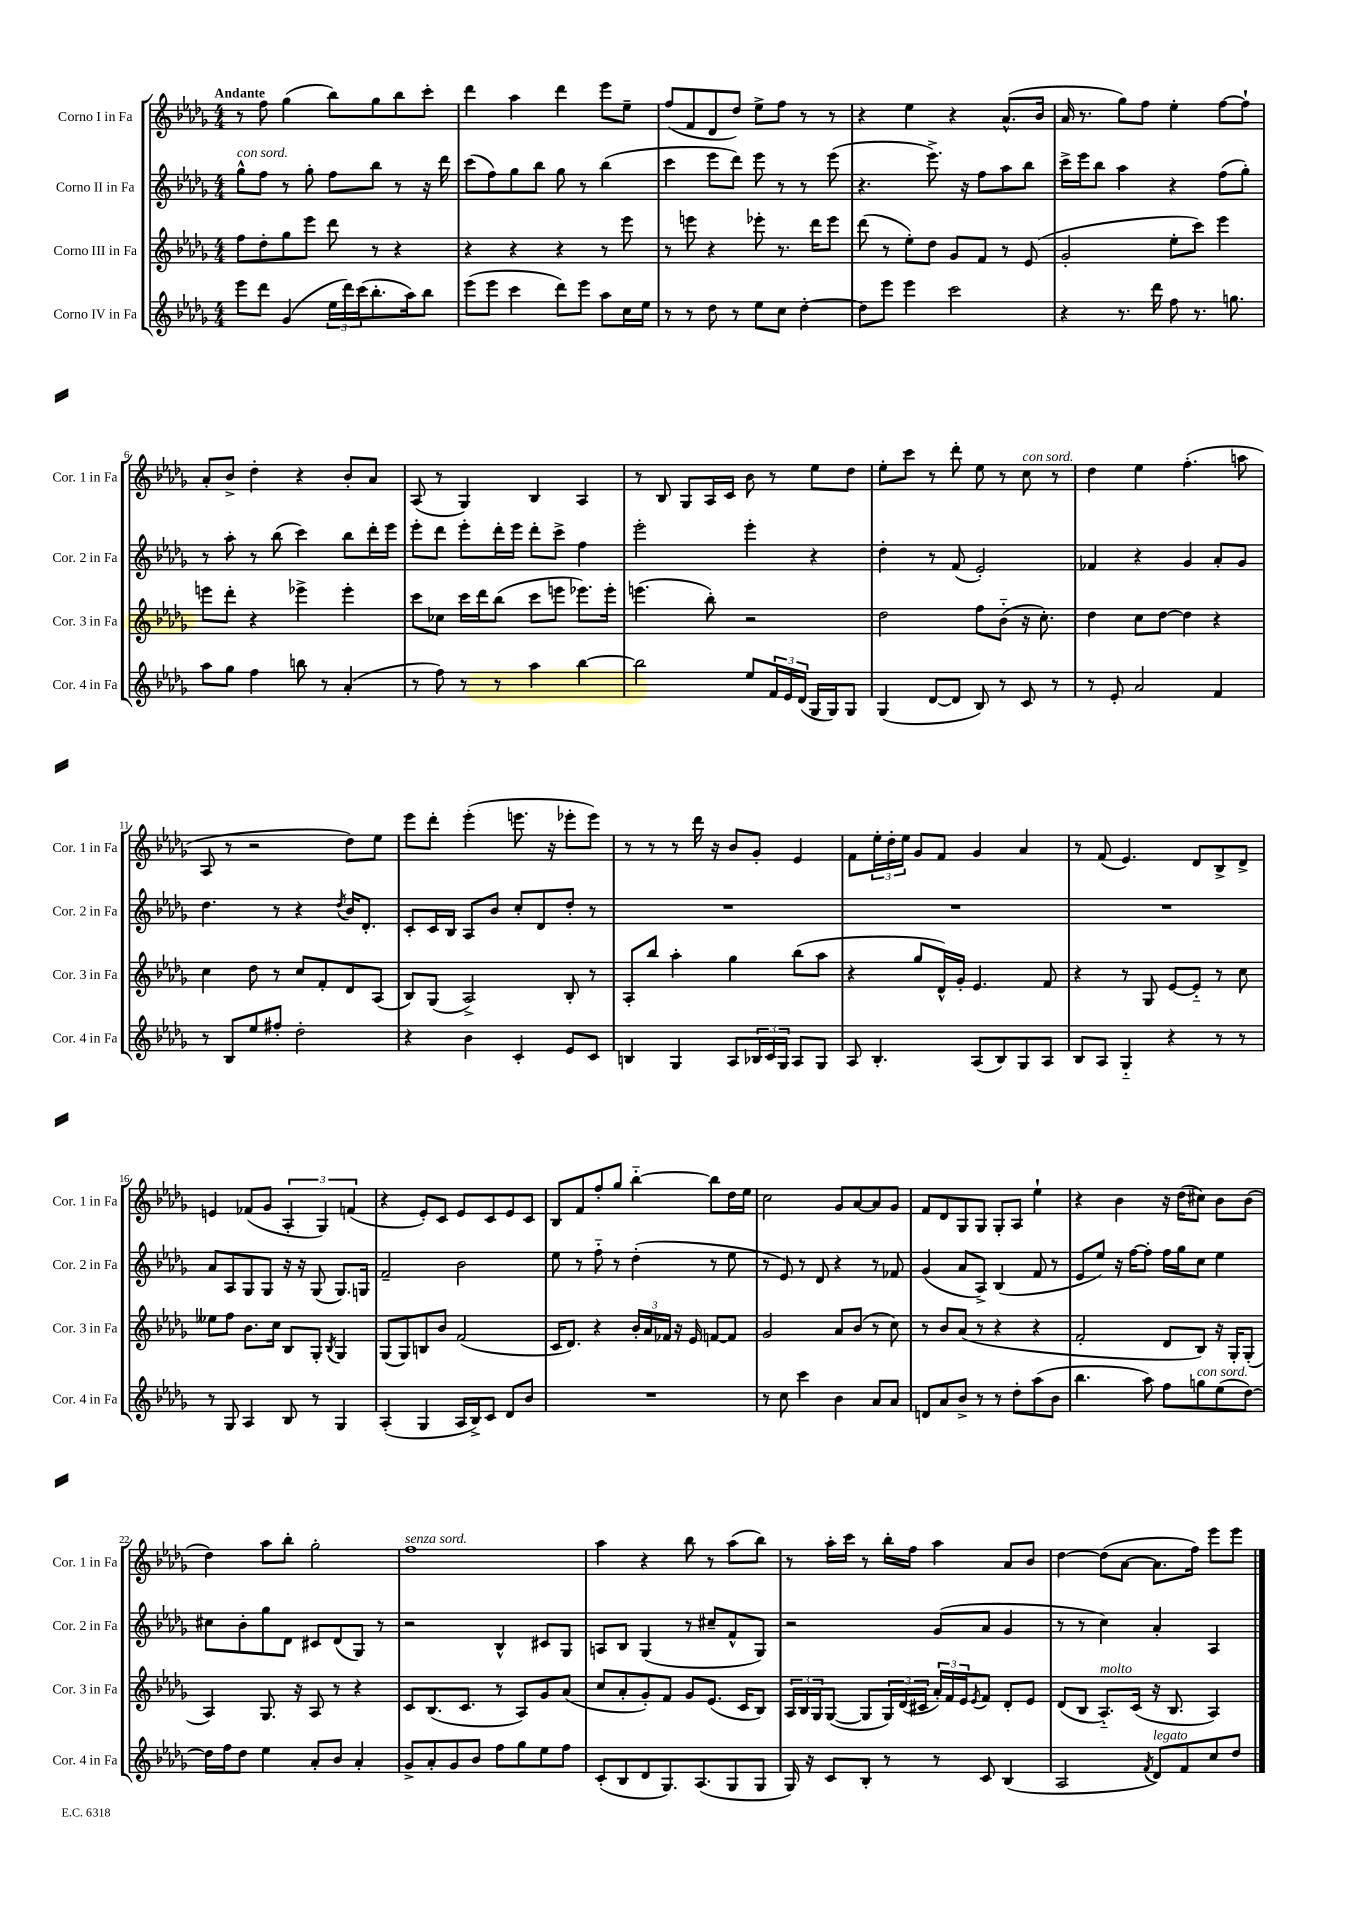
<<
\new StaffGroup <<
\new Staff = "s0" \with { instrumentName = "Corno I in Fa" shortInstrumentName = "Cor. 1 in Fa" } {
    \clef treble \key des \major \numericTimeSignature \time 4/4 \tempo "Andante"
    r8 f''8 ges''4( bes''8) ges''8 bes''8 c'''8-. |
    des'''4 aes''4 des'''4 ees'''8 ees''8-- |
    f''8( f'8 des'8 des''8) ees''8-> f''8 r8 r8 |
    r4 ees''4 r4 aes'8.-^( bes'16 |
    aes'16 r8. ges''8) f''8 ees''4-. f''8~ f''8-! |
    aes'8-. bes'8-> des''4-. r4 bes'8-. aes'8 |
    aes8( r8 ges4) bes4 aes4 |
    r8 bes8 ges8 aes16 c'16 bes'8 r8 ees''8 des''8 |
    ees''8-. c'''8 r8 des'''8-. ees''8 r8 c''8^\markup { \italic "con sord." } r8 |
    des''4 ees''4 f''4.-.( a''8 |
    aes8 r8 r2 des''8) ees''8 |
    ees'''8 des'''8-. ees'''4-.( e'''8. r16 ees'''8-. ees'''8) |
    r8 r8 r8 des'''16 r16 bes'8 ges'8-. ees'4 |
    f'8 \tuplet 3/2 { ees''16-. des''16-. ees''16 } ges'8 f'8 ges'4 aes'4 |
    r8 f'8( ees'4.) des'8 bes8-> des'8-> |
    e'4 fes'8( ges'8 \tuplet 3/2 { aes4-. ges4) f'4( } |
    r4 ees'8-.) c'8 ees'8 c'8 ees'8 c'8 |
    bes8 f'8 f''8-. ges''8 bes''4~-_ bes''8 des''16 ees''16 |
    c''2 ges'8 aes'8~ aes'8 ges'8 |
    f'8 des'8 ges8 ges8 ges8-. aes8 ees''4-! |
    r4 bes'4 r16 des''16( cis''8) bes'8 bes'8( |
    des''4) aes''8 bes''8-. ges''2-. |
    f''1^\markup { \italic "senza sord." } |
    aes''4 r4 bes''8 r8 aes''8( bes''8) |
    r8 aes''16-. c'''16 r8 bes''16-. f''16 aes''4 aes'8 bes'8 |
    des''4~ des''8( aes'8~ aes'8. f''16) ees'''8 ees'''8 \bar "|." |
}
\new Staff = "s1" \with { instrumentName = "Corno II in Fa" shortInstrumentName = "Cor. 2 in Fa" } {
    \clef treble \key des \major \numericTimeSignature \time 4/4
    ges''8-^^\markup { \italic "con sord." } f''8 r8 ges''8-. f''8 bes''8 r8 r16 des'''16 |
    c'''8( f''8) ges''8 bes''8 ges''8 r8 bes''4( |
    c'''4 ees'''8 des'''8) ees'''8 r8 r8 ees'''8( |
    r4. ees'''8.->) r16 f''8 aes''8 bes''8 |
    c'''16-> ees'''16 bes''8 aes''4 r4 f''8( ges''8-.) |
    r8 aes''8-. r8 bes''8( c'''4) bes''8 des'''16-. ees'''16 |
    ees'''8-. des'''8 ees'''8-. des'''16-. ees'''16 des'''8-. c'''8-> f''4 |
    ees'''2-. ees'''4-. r4 |
    des''4-. r8 f'8( ees'2-.) |
    fes'4 r4 ges'4 aes'8-. ges'8 |
    des''4. r8 r4 \acciaccatura { des''8 } bes'16 des'8.-. |
    c'8-. c'16 bes16 aes8 bes'8 c''8-. des'8 des''8-. r8 |
    R1 |
    R1 |
    R1 |
    aes'8 aes8 ges8 ges8 r16 r16 ges8( ges8.) g16 |
    f'2-- bes'2 |
    ees''8 r8 f''8-_ r8 des''4-.( r8 ees''8 |
    r8 ees'8) r8 des'8 r4 r8 fes'8 |
    ges'4( aes'8 aes8->) bes4( f'8 r8 |
    ees'8 ees''8) r16 f''16~ f''8-. f''16 ges''16 c''8 ees''4 |
    cis''8 bes'8-. ges''8 des'8 cis'8 des'8( ges8) r8 |
    r2 bes4-^ cis'8 ges8 |
    a8 bes8 ges4( r8 cis''8-- f'8-^ ges8) |
    r2 ges'8( aes'8 ges'4 |
    r8 r8 c''4) aes'4-. aes4 \bar "|." |
}
\new Staff = "s2" \with { instrumentName = "Corno III in Fa" shortInstrumentName = "Cor. 3 in Fa" } {
    \clef treble \key des \major \numericTimeSignature \time 4/4
    f''8 des''8-. ges''8 ees'''8 des'''8 r8 r4 |
    r4 r4 r4 r8 ees'''8 |
    r8 e'''8 r4 ees'''8-. r8. des'''16 ees'''8 |
    des'''8( r8 ees''8-.) des''8 ges'8 f'8 r8 ees'8( |
    ges'2-. ees''8-. c'''8) ees'''4 |
    e'''8 des'''8-. r4 ees'''4-> ees'''4-. |
    c'''8 ces''8 c'''16 des'''16 bes''8( c'''8 e'''8 ees'''8.) ees'''16-. |
    e'''4.( bes''8-.) r2 |
    des''2 f''8 bes'8-_( r16 c''8.-.) |
    des''4 c''8 des''8~ des''4 r4 |
    c''4 des''8 r8 c''8 f'8-. des'8 aes8( |
    bes8) ges8( aes2->) bes8-. r8 |
    aes8-. bes''8 aes''4-. ges''4 bes''8( aes''8 |
    r4 ges''8 des'16-^) ges'16-. ees'4. f'8 |
    r4 r8 ges8 ees'8~ ees'8-_ r8 c''8 |
    eeses''8 f''8 bes'8. c''16 bes8 ges8-. \acciaccatura { bes8 } ges4 |
    ges8( ges8) b8 bes'8 f'2( |
    c'16 des'8.) r4 \tuplet 3/2 { bes'16-. aes'16 fes'16 } r16 ees'16 f'8~ f'8 |
    ges'2 aes'8 bes'8( r8 c''8) |
    r8 bes'8 aes'8( r8 r4 r4 |
    f'2-. des'8 bes8) r16 ges16-. ges8-.( |
    aes4) ges8. r16 aes8 r8 r4 |
    c'8 bes8.( c'8. r8 aes8) ges'8 aes'8( |
    c''8 aes'8-. ges'8-.) f'8 ges'8 ees'8.( c'16 bes8) |
    \tuplet 3/2 { aes16 bes16 ges16 } ges8~( ges8 \tuplet 3/2 { ges16) des'16( cis'16 } \tuplet 3/2 { aes'16-.) f'16 ees'16 } \acciaccatura { ees'8 } f'8 des'8-. ees'8 |
    des'8( bes8 aes8.-_^\markup { \italic "molto" }) c'16( r16 bes8. aes4) \bar "|." |
}
\new Staff = "s3" \with { instrumentName = "Corno IV in Fa" shortInstrumentName = "Cor. 4 in Fa" } {
    \clef treble \key des \major \numericTimeSignature \time 4/4
    ees'''8 des'''8 ges'4( \tuplet 3/2 { ees''16 des'''16) c'''16( } bes''8.-. aes''16) bes''8 |
    ees'''8( ees'''8 c'''4 des'''8) ees'''8 aes''8 c''16 ees''16 |
    r8 r8 des''8 r8 ees''8 c''8 des''4~-. |
    des''8 ees'''8 ees'''4 c'''2 |
    r4 r8. des'''16 f''8 r8. g''8. |
    aes''8 ges''8 f''4 b''8 r8 aes'4-.( |
    r8 f''8) r8 r8 aes''4 bes''4~ |
    bes''2 ees''8 \tuplet 3/2 { f'16 ees'16 des'16( } ges16 ges16) ges8 |
    ges4( des'8~ des'8 bes8) r8 c'8 r8 |
    r8 ees'8-. aes'2 f'4 |
    r8 bes8 ees''8 fis''8-. des''2-. |
    r4 bes'4 c'4-. ees'8 c'8 |
    b4 ges4 aes8 \tuplet 3/2 { bes16 c'16 ges16 } aes8 ges8 |
    aes8 bes4.-. aes8( bes8) ges8 aes8 |
    bes8 aes8 ges4-_ r4 r8 r8 |
    r8 ges8 aes4 bes8 r8 ges4 |
    aes4-.( ges4 aes16 bes16->) c'8 des'8 bes'8 |
    R1 |
    r8 c''8 c'''4 bes'4 aes'8 aes'8 |
    d'8 aes'8 bes'8-> r8 r8 des''8-. aes''8( bes'8 |
    bes''4. aes''8) f''8 g''8^\markup { \italic "con sord." } ees''8( des''8~) |
    des''16 f''16 des''8 ees''4 aes'8-. bes'8 aes'4-. |
    ges'8-> aes'8-. ges'8 bes'8 f''8 ges''8 ees''8 f''8 |
    c'8-.( bes8 des'8 ges8.) aes8.( ges8 ges8 |
    ges16) r16 c'8 bes8-. r8 r8 c'8 bes4( |
    aes2 \acciaccatura { f'8 } des'8^\markup { \italic "legato" }) f'8 c''8 des''8 \bar "|." |
}
>>
>>
